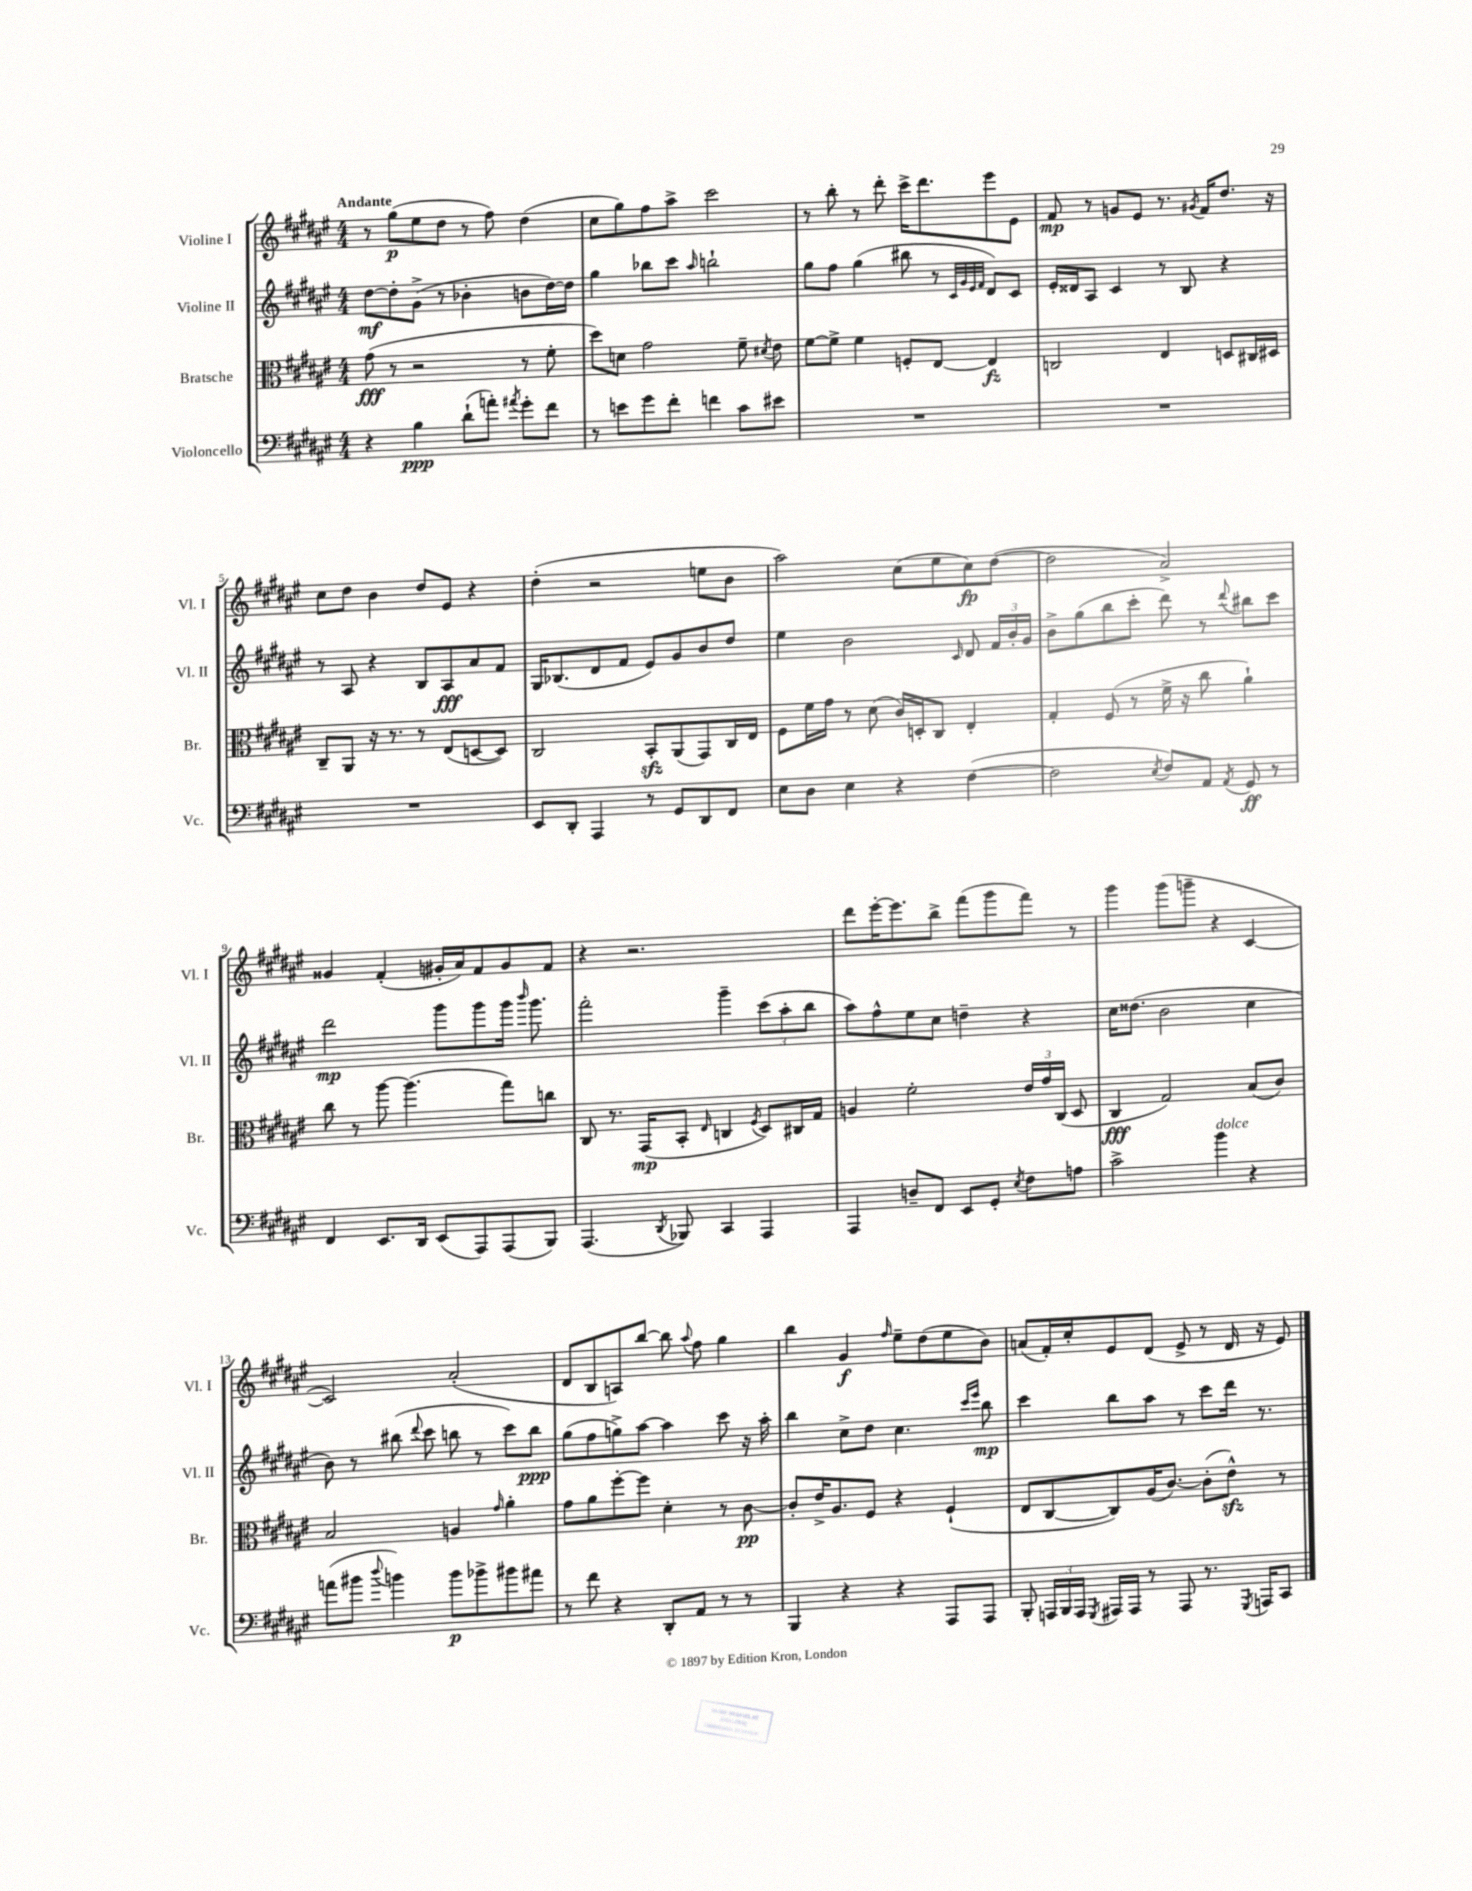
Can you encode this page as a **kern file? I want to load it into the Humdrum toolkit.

**kern	**kern	**kern	**kern
*staff4	*staff3	*staff2	*staff1
*clefF4	*clefC3	*clefG2	*clefG2
*k[f#c#g#d#a#e#]	*k[f#c#g#d#a#e#]	*k[f#c#g#d#a#e#]	*k[f#c#g#d#a#e#]
*M4/4	*M4/4	*M4/4	*M4/4
4r	(8g#	[8dd#	8r
.	8r	8dd#']	(8gg#
4B	2r	(8g#^	8ee#
.	.	8r	8dd#
(8d#`	.	4b-'	8r
8a')	.	.	8ff#)
8qa#	.	.	.
8g#'	8r	8b	(4dd#
8f#	8f#'	[16dd#)	.
.	.	16dd#]	.
=	=	=	=
8r	8dd#)	4gg#	8cc#
8e	8d	.	8gg#)
8g#	2g#	8bb-	8ff#
8f#'	.	8ccc#	8aa#^
.	.	16qqaa#	.
4f	.	2bb`	2ccc#
8c#	8f#~	.	.
.	8qd#	.	.
8e#	8e#	.	.
=	=	=	=
1r	[8f#	8gg#	8r
.	8f#^]	8ff#	8bb'
.	4f#	(4gg#	8r
.	.	.	8ddd#'
.	8F'	8bb#	16ccc#^
.	.	.	8.ddd#
.	[8E#	8r	.
.	.	32qqc#	.
.	.	32qqg#	.
.	.	32qqe#	.
.	.	32qqf#	.
.	4E#]	8d#)	8eee#
.	.	8c#	8e#
=	=	=	=
1r	2C	16e#'	8f#
.	.	16d##	.
.	.	8A#	8r
.	.	4c#	8g
.	.	.	8e#
.	4E#	8r	8.r
.	.	8B	.
.	.	.	8qg#
.	.	.	16f#
.	8D	4r	8.dd#
.	16C#	.	.
.	16D#	.	16r
=	=	=	=
1r	8C#~	8r	8cc#
.	8AA#	8A#	8dd#
.	16r	4r	4b
.	8.r	.	.
.	8r	8B	8dd#
.	(8E#	8A#	8e#
.	[8D	8a#	4r
.	8D])	8f#	.
=	=	=	=
8EE#	2C#	16G#	(4dd#'
.	.	(8.B-	.
8DD#'	.	.	.
4AAA#	.	8d#	2r
.	.	8f#	.
8r	8BB'	8e#)	.
8GG#	(8AA#	8g#	.
8DD#	8GG#)	8b	8ee
8FF#	16C#	8dd#	8b
.	16E#	.	.
=	=	=	=
8E#	8F#	4ee#	2aa#)
8D#	16f#	.	.
.	16g#	.	.
4E#	8r	2b	.
.	(8d#	.	.
4r	16c#)	.	(8cc#
.	16D'	.	.
.	8C#	.	8ee#
.	.	16qqc#	.
([4F#	4E#'	8d#	8cc#)
.	.	24f#	([8dd#
.	.	24b'	.
.	.	24g#	.
=	=	=	=
2F#]	4G#'	8b^	2dd#]
.	.	(8gg#	.
.	(8F#	8bb	.
.	8r	8ccc#'	.
8qE#	.	.	.
8F#)	16f#^	8ddd#)	2a#^)
.	16r	.	.
8AA#	8cc#	8r	.
8qAA#	.	8qqddd#	.
8GG#	4a#`)	8bb#	.
8r	.	8ccc#	.
=	=	=	=
4FF#	8cc#	2ddd#	4g##
.	8r	.	.
8.EE#	[8aa#	.	(4f#'
.	(4.aa#]	.	.
16DD#	.	.	.
(8EE#	.	8ggg#	16g#'
.	.	.	16a#)
8AAA#)	.	8ggg#	8f#
(8AAA#	8gg#)	16ggg#	8g#
.	.	16qqbbb	.
.	.	8.ggg#	.
8BBB)	8cc	.	8f#
=	=	=	=
(4.AAA#	8C#	2fff#'	4r
.	8.r	.	.
.	.	.	2.r
.	(16GG#	.	.
8qDD#	.	.	.
8BBB-)	8BB'	.	.
.	16qqE#	.	.
4CC#	4C	4ggg#~	.
.	8qF#	.	.
4AAA#	8D#)	(12ccc#	.
.	.	12aa#'	.
.	16C#	.	.
.	.	12bb	.
.	16G#	.	.
=	=	=	=
4AAA#	4A	8aa#)	8ddd#
.	.	8ff#^^	[16eee#'
.	.	.	8.eee#]
8D~	2f#'	8ee#	.
8FF#	.	8cc#	8bb^
8EE#	.	4dd~	(8fff#
8GG#'	.	.	8ggg#
8qE#	.	.	.
8F#	24e#	4r	8fff#)
.	24g#	.	.
.	(24C#	.	.
8A	8D#	.	8r
=	=	=	=
2c#^	4C#	16cc#	4ggg#
.	.	(8.dd##	.
.	2G#)	2b	(8ggg#
.	.	.	8ggg~
4b	.	.	4r
4r	(8B	4cc#	[4c#
.	8c#)	.	.
=	=	=	=
(8a	2B	8b)	2c#])
8b#	.	8r	.
8qqdd#	.	.	.
4b)	.	(8bb#	.
.	.	8qqddd#	.
.	.	8ccc#	.
8b	4A	8bb	(2a#'
8b-^	.	8r	.
.	16qqg#	.	.
8b#	4a#'	8ccc#)	.
8a#	.	8bb	.
=	=	=	=
8r	8g#	(8gg#	8d#
8f#	8a#	8ff#	8B
4r	[8ff#'	8gg^)	8A)
.	8ff#]	[8aa#	[8bb
8DD#'	4d#'	4aa#]	8bb]
.	.	.	8qqaa#
8AA#	.	.	8ff#
8r	8r	8ccc#	4gg#
8r	[8c#	16r	.
.	.	16aa#'	.
=	=	=	=
4BBB	8c#']	4bb	4bb
.	16e#^	.	.
.	8.A#	.	.
4r	.	8cc#^	4g#
.	8F#	8dd#	.
.	.	.	16qqff#
4r	4r	4.cc#	8ee#~
.	.	.	(8dd#
8AAA#	(4F#`	.	8ee#
.	.	16qqccc#	.
.	.	16qqeee#	.
8AAA#	.	8bb	8b)
=	=	=	=
8BBB'	8E#	4ccc#	(8a
24AAA	[8C#	.	16f#')
24BBB	.	.	.
.	.	.	16cc#'
24AAA	.	.	.
8qGGG#	.	.	.
16AAA#	8C#])	8bb	8e#
16AAA#	.	.	.
8r	(16A#	8aa#	(8d#
.	[8.c#)	.	.
8AAA#	.	8r	8e#^
8.r	(8c#']	8ccc#	8r
.	8e#^^)	16ddd#	16d#
8qGGG#	.	.	.
16AAA	.	8.r	16r
8CC#	8r	.	8e#)
==	==	==	==
*-	*-	*-	*-
